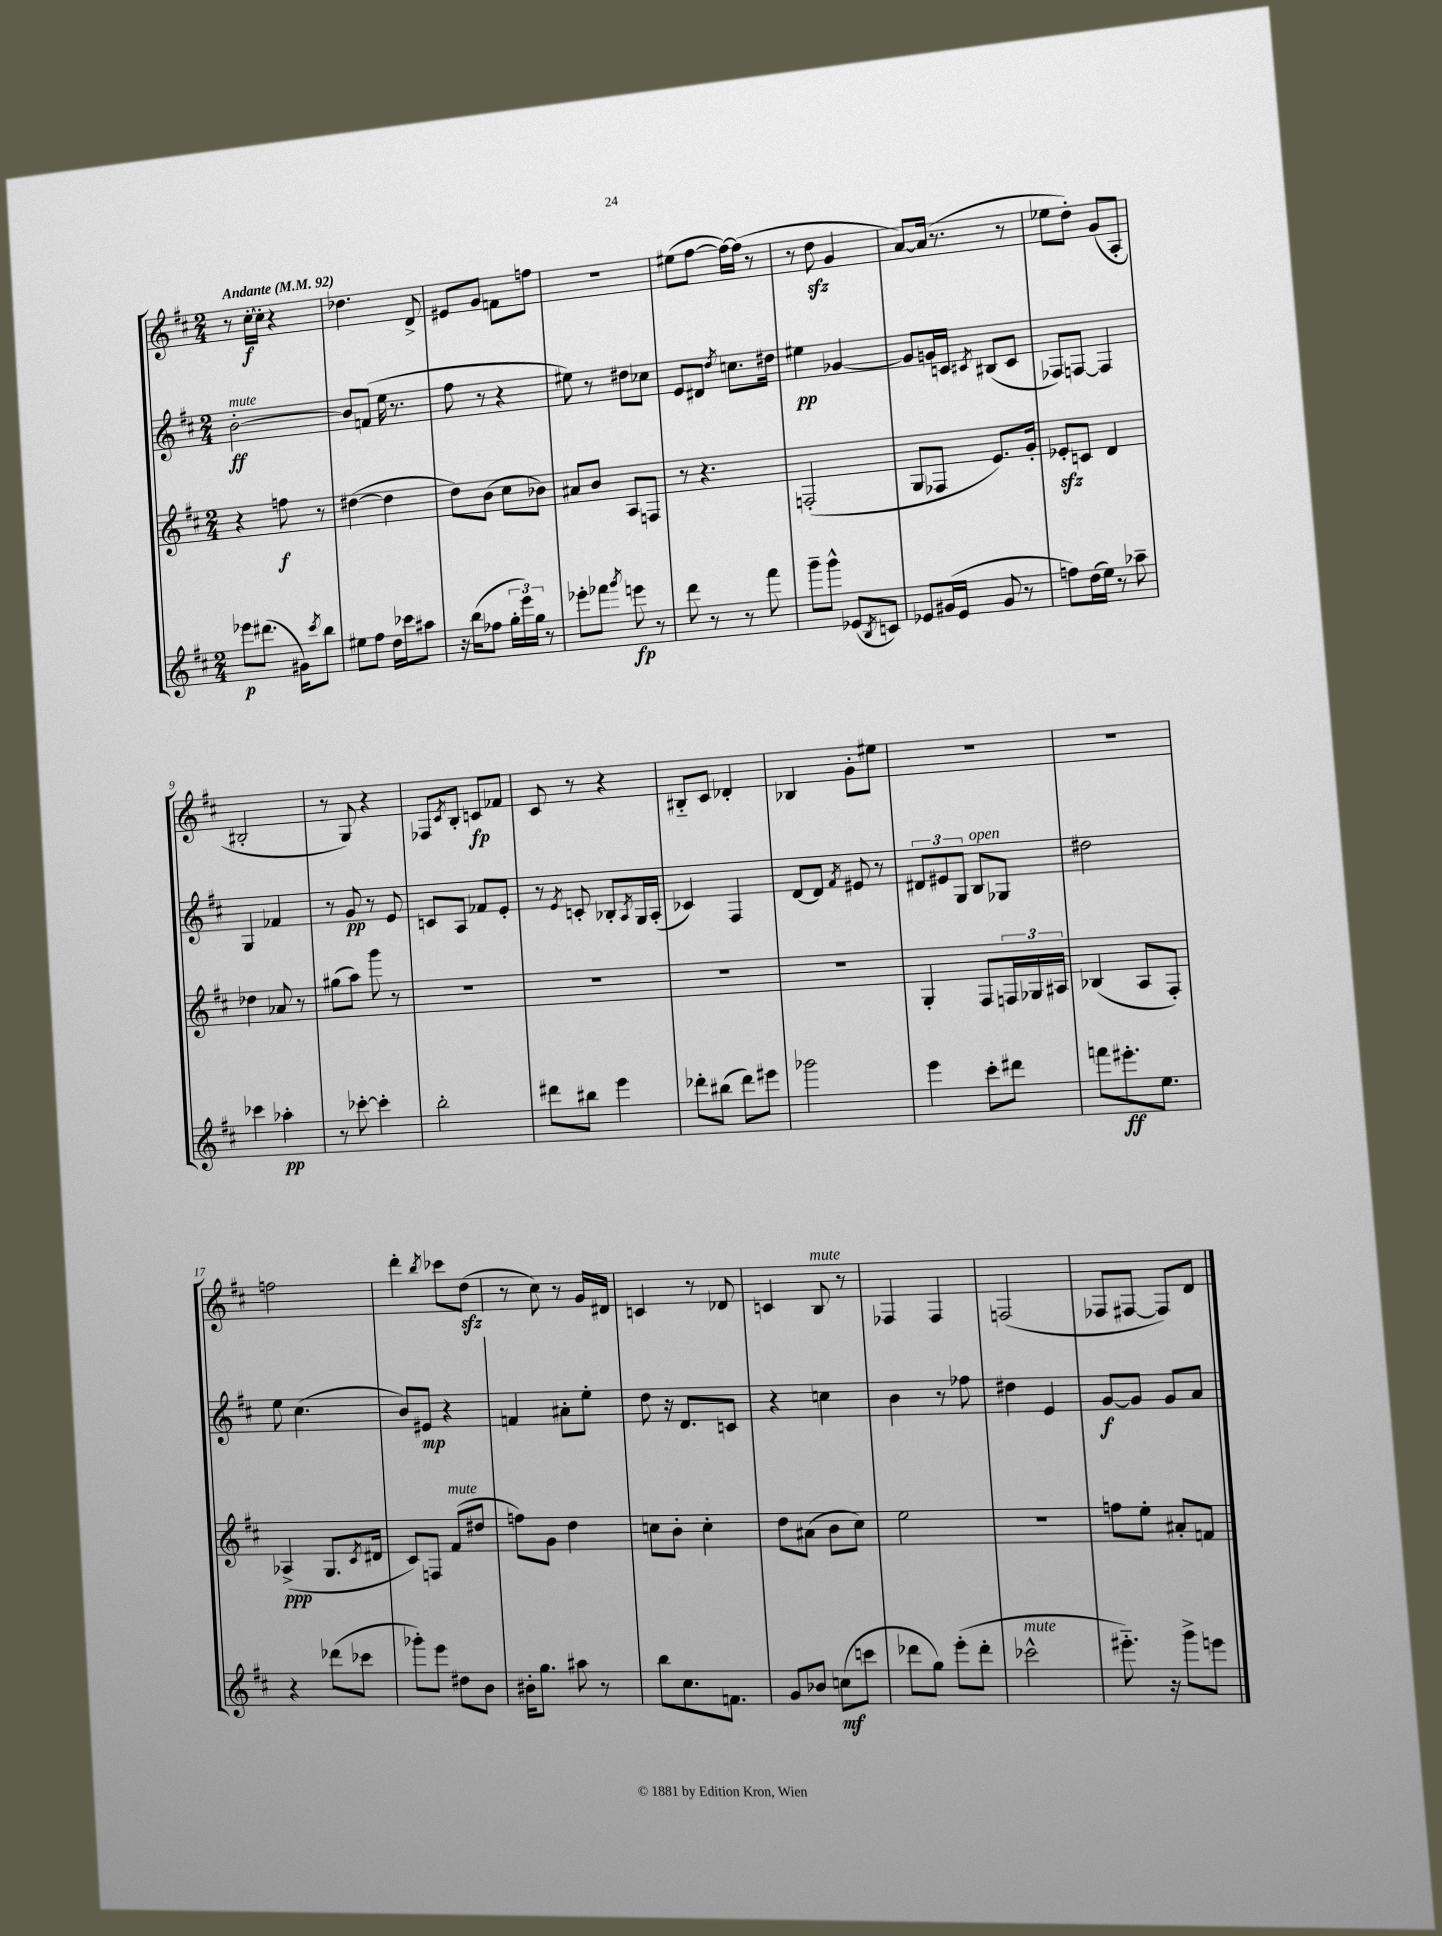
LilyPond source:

<<
\new StaffGroup <<
\new Staff = "s0" {
    \clef treble \key d \major \numericTimeSignature \time 2/4 \tempo "Andante" 4 = 92
    r8 cis''16~-.\f cis''16-. r4 |
    des''4. d'8-> |
    eis'8 g'8 f'8 f''8 |
    r2 |
    eis''8( fis''8~ fis''16~) fis''16( r8 |
    r8 d''8\sfz g'4 |
    a'8~) a'16( r8. r8 |
    ees''8 d''8-.) g'8( a8-. |
    bis2-. |
    r8 g8) r4 |
    fes8 \acciaccatura { cis'8 } b8-. c'8\fp fes'8 |
    cis'8 r8 r4 |
    bis8-_ cis'8 des'4-. |
    bes4 g'8-. eis''8 |
    r2 |
    r2 |
    f''2 |
    d'''4-. \acciaccatura { b''8 } ces'''8 d''8\sfz( |
    r8 cis''8) r8 g'16 dis'16 |
    c'4 r8 des'8 |
    c'4 b8^\markup { \italic "mute" } r8 |
    fes4 fes4 |
    f2( |
    fes8 fis8~ fis8) d'8 \bar "|." |
}
\new Staff = "s1" {
    \clef treble \key d \major \numericTimeSignature \time 2/4
    b'2~-.\ff^\markup { \italic "mute" } |
    b'8 f'8( e''16 r8. |
    fis''8 r8 r4 |
    eis''8) r8 dis''8 ces''8 |
    e'8 dis'8 \acciaccatura { d''8 } c''8. dis''16 |
    eis''4\pp ges'4~ |
    ges'8 g'16 c'16 \acciaccatura { cis'8 } bis8( cis'8 |
    fes8) f8~ f4 |
    g4 fes'4 |
    r8 g'8\pp r8 e'8 |
    c'8 a8 fes'8 e'8-. |
    r8 \acciaccatura { e'8 } c'8-. bes8-. \acciaccatura { a8 } g16 a16-.( |
    ces'4) fis4 |
    d'8~ d'8 \acciaccatura { fis'8 } eis'8 r8 |
    \tuplet 3/2 { dis'8 eis'8 g8 } b8^\markup { \italic "open" } ges8 |
    dis''2 |
    e''8 cis''4.( |
    b'8) eis'8\mp r4 |
    f'4 ais'8-. e''8-. |
    d''8 r16 d'8. c'8 |
    r4 c''4 |
    b'4 r8 fes''8 |
    dis''4 e'4 |
    g'8~\f g'8 g'8 a'8 \bar "|." |
}
\new Staff = "s2" {
    \clef treble \key d \major \numericTimeSignature \time 2/4
    r4 f''8\f r8 |
    dis''4~( dis''4 |
    d''8) b'8( cis''8 bes'8) |
    ais'8 b'8 a8 f8 |
    r8 r4. |
    f2-.( |
    g8 fes8 e'8.) g'16-. |
    ees'8-.\sfz c'8 d'4 |
    des''4 aes'8 r8 |
    gis''8( a''8) g'''8 r8 |
    R2 |
    R2 |
    R2 |
    R2 |
    g4-. fis8 \tuplet 3/2 { f16 ges16 ais16 } |
    bes4( a8 fis8-.) |
    aes4->\ppp( g8. \acciaccatura { cis'8 } dis'16 |
    cis'8) f8 fis'8^\markup { \italic "mute" }( dis''8 |
    f''8) g'8 d''4 |
    c''8 b'8-. c''4-. |
    d''8 ais'8( b'8 cis''8) |
    e''2 |
    R2 |
    f''8 e''8-. ais'8-. f'8 \bar "|." |
}
\new Staff = "s3" {
    \clef treble \key d \major \numericTimeSignature \time 2/4
    ees'''8\p dis'''8.( gis'16) \acciaccatura { cis'''8 } b''8 |
    eis''8 fis''8 d''16 ces'''16 ais''8 |
    r16 b''16( fes''8 \tuplet 3/2 { g''16-. e'''16) g''16 } r8 |
    ees'''8-. fes'''8 \acciaccatura { g'''8 } e'''8\fp r8 |
    d'''8 r8 r8 fis'''8 |
    g'''8-- g'''8-^ ees'8( \acciaccatura { b8 } c'8) |
    ees'8 gis'16( ees'16 gis'8 r8 |
    f''8) d''16( e''16) r8 aes''8-- |
    ces'''4 aes''4-.\pp |
    r8 ces'''8~-. ces'''4-. |
    b''2-. |
    dis'''8 bis''8 e'''4 |
    des'''8-. bis''8( des'''8) eis'''8 |
    ges'''2 |
    e'''4 cis'''8-. dis'''8 |
    f'''8 eis'''8.-.\ff e''8. |
    r4 des'''8( ces'''8 |
    ges'''8-.) e'''8 dis''8 b'8 |
    bis'16-. g''8. ais''8 r8 |
    b''8 cis''8. f'8. |
    g'8 bes'8 c''8\mf( c'''8 |
    des'''8 g''8) e'''8-.( des'''8-. |
    ces'''2-^^\markup { \italic "mute" } |
    eis'''8.-_) r16 g'''8-> e'''8 \bar "|." |
}
>>
>>
